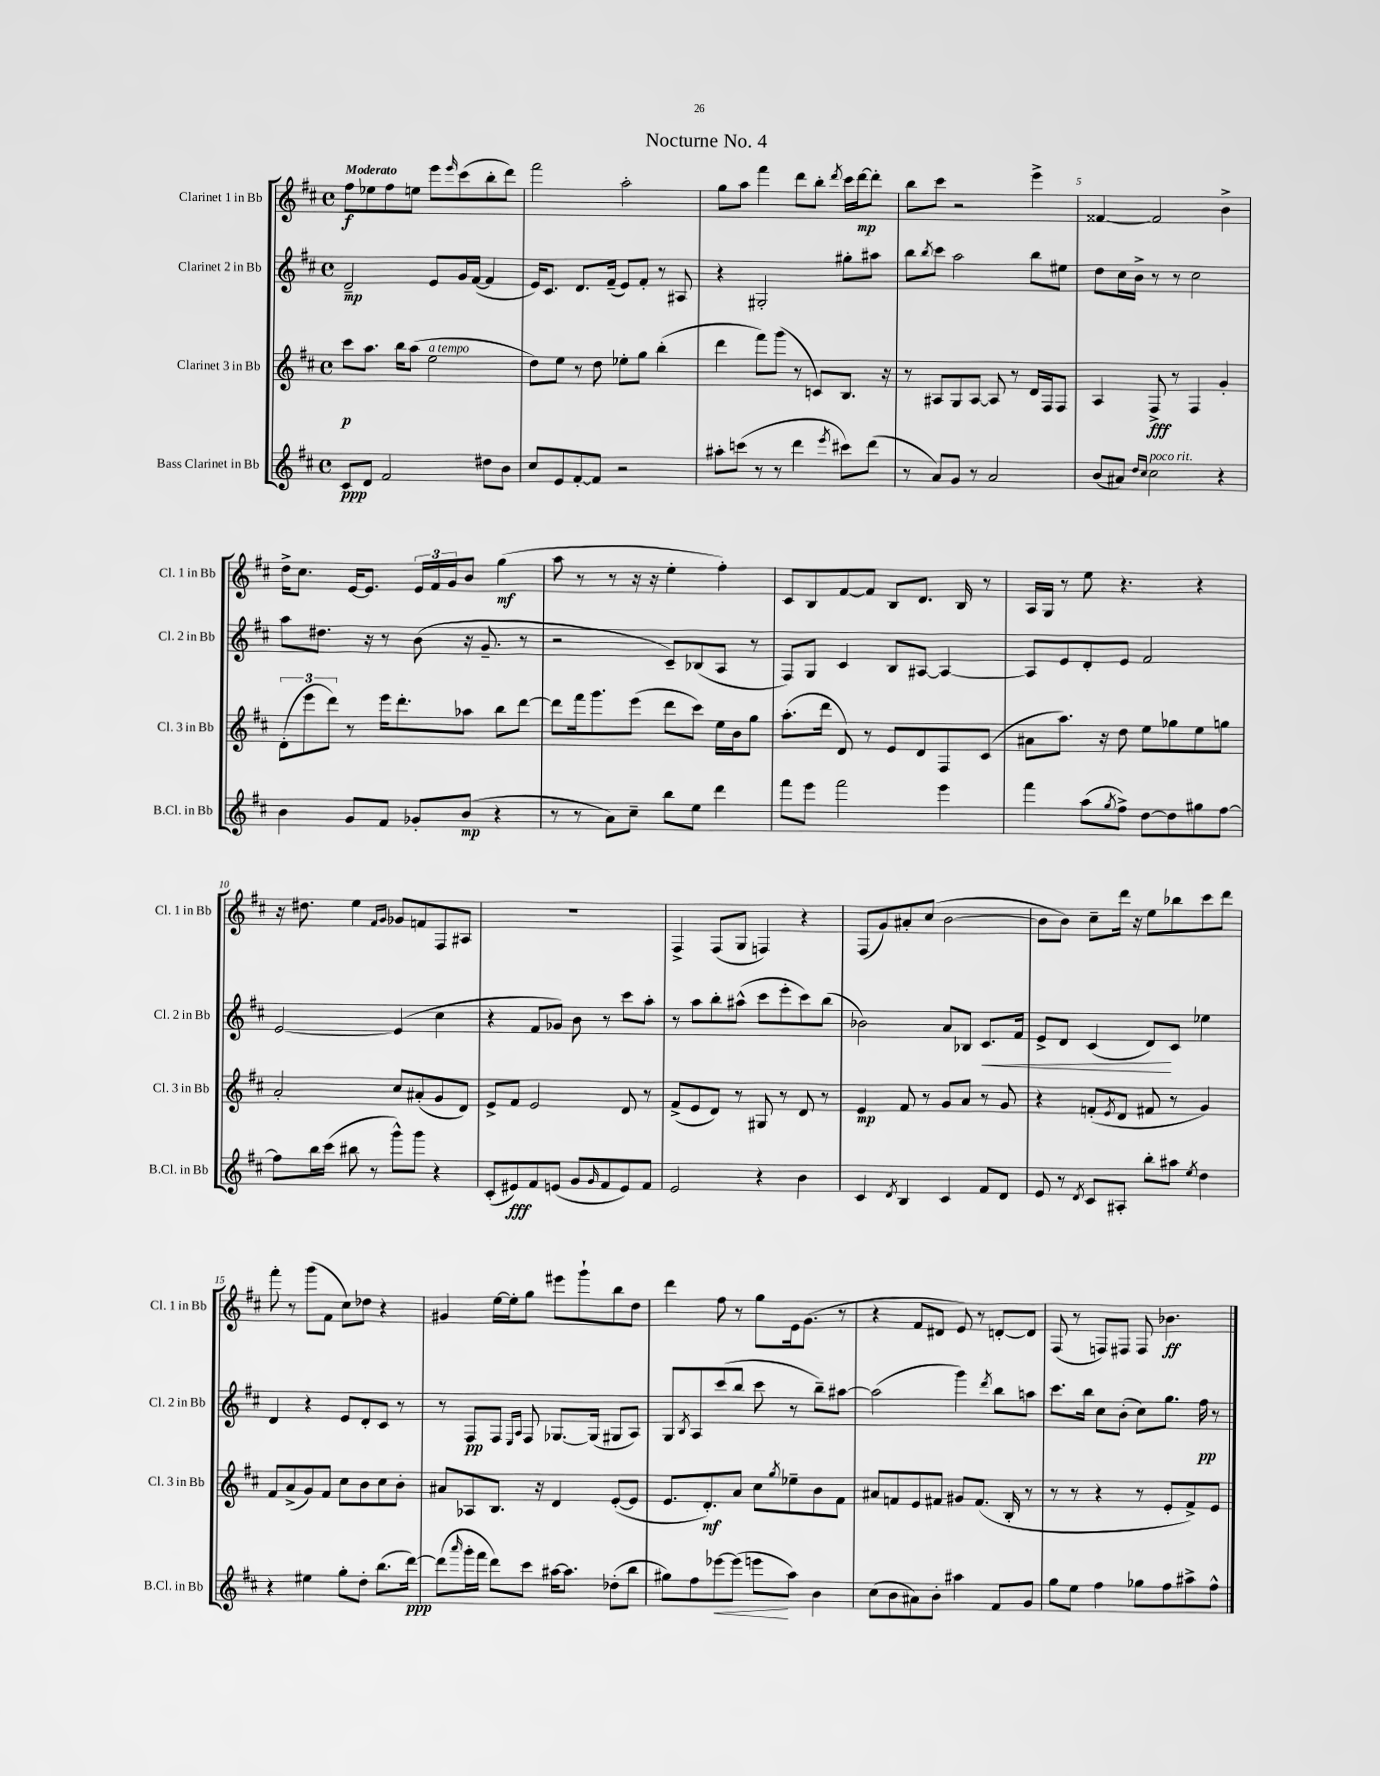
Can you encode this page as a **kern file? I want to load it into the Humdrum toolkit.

**kern	**dynam	**kern	**dynam	**kern	**dynam	**kern	**dynam
*part4	*part4	*part3	*part3	*part2	*part2	*part1	*part1
*staff4	*staff4	*staff3	*staff3	*staff2	*staff2	*staff1	*staff1
*I"Bass Clarinet in Bb	*	*I"Clarinet 3 in Bb	*	*I"Clarinet 2 in Bb	*	*I"Clarinet 1 in Bb	*
*I'B.Cl. in Bb	*	*I'Cl. 3 in Bb	*	*I'Cl. 2 in Bb	*	*I'Cl. 1 in Bb	*
*clefG2	*	*clefG2	*	*clefG2	*	*clefG2	*
*k[f#c#]	*	*k[f#c#]	*	*k[f#c#]	*	*k[f#c#]	*
*M4/4	*	*M4/4	*	*M4/4	*	*M4/4	*
*met(c)	*	*met(c)	*	*met(c)	*	*met(c)	*
=1	=1	=1	=1	=1	=1	=1	=1
!	!	!	!	!	!	!LO:TX:a:B:t=Moderato	!
8c#/L	ppp	8ccc#\L	p	2d~/	mp	8ff#\L	f
8d/J	.	8.aa\J	.	.	.	8ee-X\	.
2f#/	.	.	.	.	.	8ff#\	.
.	.	16bb\KL	.	.	.	.	.
.	.	(8aa\J	.	.	.	8een\J	.
!	!	!LO:TX:a:i:t=a tempo	!	!	!	!	!
.	.	2ee\	.	8e/L	.	8eee\L	.
.	.	.	.	.	.	16qqeee/	.
.	.	.	.	16g/L	.	(8ccc#\	.
.	.	.	.	([16f#/JJ	.	.	.
8dd#X\L	.	.	.	4f#/]	.	8bb'\	.
8b\J	.	.	.	.	.	8ddd\J)	.
=2	=2	=2	=2	=2	=2	=2	=2
8cc#/L	.	8dd\L)	.	16e/KL)	.	2fff#\	.
.	.	.	.	8.c#/J	.	.	.
8e/	.	8ee\J	.	.	.	.	.
[8f#'/	.	8r	.	8.d/L	.	.	.
8f#/J]	.	8dd\	.	.	.	.	.
.	.	.	.	(16f#~/Jk	.	.	.
2r	.	8ee-X'\L	.	8e/L)	.	2aa'\	.
.	.	8gg\J	.	8f#'/J	.	.	.
.	.	(4bb'\	.	8r	.	.	.
.	.	.	.	8A#X/	.	.	.
=3	=3	=3	=3	=3	=3	=3	=3
8aa#X'\L	.	4ddd\	.	4r	.	8gg\L	.
(8cccn\J	.	.	.	.	.	8aa\J	.
8r	.	8fff#\L)	.	2G#X'/	.	4fff#\	.
8r	.	(8ggg\J	.	.	.	.	.
4ddd\	.	8r	.	.	.	8ddd\L	.
.	.	8cn/L)	.	.	.	8bb'\J	.
8qeee/	.	.	.	.	.	8qddd/	.
8ccc#X\L)	.	8.B/J	.	8gg#X'\L	.	16ccc#\LL	.
.	.	.	.	.	.	[16ddd\J	mp
(8ddd\J	.	.	.	8aa#X\J	.	8ddd'\J]	.
.	.	16r	.	.	.	.	.
=4	=4	=4	=4	=4	=4	=4	=4
8r	.	8r	.	8bb\L	.	8bb\L	.
.	.	.	.	8qbb/	.	.	.
8a/L)	.	8A#X/L	.	8ccc#\J	.	8ccc#\J	.
8g/J	.	8G/	.	2aa\	.	2r	.
8r	.	[8A#/J	.	.	.	.	.
2a/	.	8A#/]	.	.	.	.	.
.	.	8r	.	.	.	.	.
.	.	16d/LL	.	8bb\L	.	4eee^\	.
.	.	16F#/J	.	.	.	.	.
.	.	8F#/J	.	8ee#X\J	.	.	.
=5	=5	=5	=5	=5	=5	=5	=5
(8b/L	.	4A/	.	8dd\L	.	[4f##X/	.
8a#X/J)	.	.	.	16cc#\L	.	.	.
.	.	.	.	16b^\JJ	.	.	.
16qqdd/LL	.	.	.	.	.	.	.
16qqcc#/JJ	.	.	.	.	.	.	.
!LO:TX:a:i:t=poco rit.	!	!	!	!	!	!	!
2cc#\	.	8F#^/	fff	8r	.	2f##/]	.
.	.	8r	.	8r	.	.	.
.	.	4F#/	.	2cc#\	.	.	.
4r	.	4g'/	.	.	.	4b^\	.
!!LO:LB:g=z
=6	=6	=6	=6	=6	=6	=6	=6
4b\	.	(12d'\L	.	8aa\L	.	16dd^\KL	.
.	.	.	.	.	.	8.cc#\J	.
.	.	12eee\	.	.	.	.	.
.	.	.	.	8.dd#X\J	.	.	.
.	.	12ddd\J)	.	.	.	.	.
8g/L	.	8r	.	.	.	[16e/KL	.
.	.	.	.	16r	.	8.e/J]	.
8f#/J	.	16eee\KL	.	8r	.	.	.
.	.	8.ddd'\	.	.	.	.	.
8g-X'/L	.	.	.	(8b\	.	24e/LL	.
.	.	.	.	.	.	24f#/	.
.	.	.	.	.	.	24g/J	.
(8b/J	mp	8aa-X\J	.	16r	.	8b/J	.
.	.	.	.	8.g~/	.	.	.
4r	.	8bb\L	.	.	.	(4gg\	mf
.	.	[8ddd\J	.	8r	.	.	.
=7	=7	=7	=7	=7	=7	=7	=7
8r	.	8ddd\L]	.	2r	.	8aa\	.
8r	.	16fff#\k	.	.	.	8r	.
.	.	8.ggg\	.	.	.	.	.
8a\L)	.	.	.	.	.	8r	.
8cc#~\J	.	(8eee\J	.	.	.	16r	.
.	.	.	.	.	.	16r	.
8bb\L	.	8ddd\L	.	8c#~/L)	.	4ee'\	.
8ee\J	.	8ccc#\J)	.	(8B-X/	.	.	.
4ddd\	.	16ee\LL	.	8A/J	.	4ff#'\)	.
.	.	16b\J	.	.	.	.	.
.	.	8gg\J	.	8r	.	.	.
=8	=8	=8	=8	=8	=8	=8	=8
8fff#\L	.	(8.aa'\L	.	8F#/L)	.	8c#/L	.
8eee\J	.	.	.	8G/J	.	8B/	.
.	.	16ddd\Jk	.	.	.	.	.
2fff#\	.	8d/)	.	4c#/	.	[8f#/	.
.	.	8r	.	.	.	8f#/J]	.
.	.	8e/L	.	8B/L	.	8B/L	.
.	.	8d/	.	[8A#X/J	.	8.d/J	.
4eee\	.	8F#/	.	4A#/_	.	.	.
.	.	.	.	.	.	16B/	.
.	.	(8c#/J	.	.	.	8r	.
=9	=9	=9	=9	=9	=9	=9	=9
4fff#\	.	8a#X\L	.	8A#/L]	.	16A/LL	.
.	.	.	.	.	.	16G/JJ	.
.	.	8.aa\J)	.	8e/	.	8r	.
(8aa\L	.	.	.	8d'/	.	8ee\	.
.	.	16r	.	.	.	.	.
8qgg/	.	.	.	.	.	.	.
8ff#^\J)	.	8dd\	.	8e/J	.	4.r	.
[8dd\L	.	8ee\L	.	2f#/	.	.	.
8dd\]	.	8gg-X\	.	.	.	.	.
8gg#X\	.	8ee\	.	.	.	4r	.
[8ff#\J	.	8ggn\J	.	.	.	.	.
!!LO:LB:g=z
=10	=10	=10	=10	=10	=10	=10	=10
8ff#\L]	.	2a'/	.	[2e/	.	16r	.
.	.	.	.	.	.	8.dd#X\	.
16bb\L	.	.	.	.	.	.	.
(16ccc#\JJ	.	.	.	.	.	.	.
8bb#X\	.	.	.	.	.	4ee\	.
8r	.	.	.	.	.	.	.
.	.	.	.	.	.	16qqf#/LL	.
.	.	.	.	.	.	16qqg/JJ	.
8ggg^^\L)	.	8cc#/L	.	(4e/]	.	8g-X/L	.
8ggg\J	.	(8a#X'/	.	.	.	8fn/	.
4r	.	8g/	.	4cc#\	.	8F#/	.
.	.	8d/J)	.	.	.	8A#X/J	.
=11	=11	=11	=11	=11	=11	=11	=11
(8c#'/L	.	8e^/L	.	4r	.	1r	.
8e#X/)	fff	8f#/J	.	.	.	.	.
8f#/	.	2e/	.	8f#/L	.	.	.
(8en/J	.	.	.	8g-X/J)	.	.	.
8g/L	.	.	.	8b\	.	.	.
16qqg/	.	.	.	.	.	.	.
8f#/	.	.	.	8r	.	.	.
8e/)	.	8d/	.	8ccc#\L	.	.	.
8f#/J	.	8r	.	8aa'\J	.	.	.
=12	=12	=12	=12	=12	=12	=12	=12
2e/	.	(8f#^/L	.	8r	.	4F#^/	.
.	.	8e/	.	8aa\L	.	.	.
.	.	8d/J)	.	8bb'\	.	(8F#/L	.
.	.	8r	.	(8aa#X^^\J	.	8G/J	.
4r	.	8G#X/	.	8ccc#\L	.	4Fn/)	.
.	.	8r	.	8eee'\	.	.	.
4b\	.	8d/	.	8ccc#\)	.	4r	.
.	.	8r	.	(8bb\J	.	.	.
=13	=13	=13	=13	=13	=13	=13	=13
4c#/	.	4e/	mp	2b-X\)	.	(8F#/L	.
.	.	.	.	.	.	8g/)	.
8qd/	.	.	.	.	.	.	.
4B/	.	8f#/	.	.	.	8a#X'/	.
.	.	8r	.	.	.	(8cc#/J	.
4c#/	.	8g/L	.	8a/L	.	[2b\	.
.	.	8a/J	.	8B-X/J	.	.	.
!	!	!	!	!	!LO:HP:b	!	!
8f#/L	.	8r	.	8.c#/L	<	.	.
8d/J	.	8g/	.	.	.	.	.
.	.	.	.	16f#/Jk	.	.	.
=14	=14	=14	=14	=14	=14	=14	=14
8e/	.	4r	.	8e^/L	.	8b\L]	.
8r	.	.	.	8d/J	.	8b\J)	.
8qd/	.	.	.	.	.	.	.
8c#/L	.	(8fn'/L	.	(4c#/	.	8cc#~\L	.
.	.	8qe/	.	.	.	.	.
8A#X'/J	.	8d/J	.	.	.	16ddd\Jk	.
.	.	.	.	.	.	16r	.
8bb'\L	.	8f#X/	.	8d/L)	.	8ee\L	.
8aa#X\J	.	8r	.	8c#/J	[	8bb-X\	.
8qee/	.	.	.	.	.	.	.
4dd\	.	4g/)	.	4ee-X\	.	8ccc#\	.
.	.	.	.	.	.	8ddd\J	.
!!LO:LB:g=z
=15	=15	=15	=15	=15	=15	=15	=15
4r	.	8f#/L	.	4d/	.	8fff#'\	.
.	.	(8a^/	.	.	.	8r	.
4ee#X\	.	8g/)	.	4r	.	(8ggg\L	.
.	.	8f#/J	.	.	.	8f#\J	.
8gg'\L	.	8cc#\L	.	8e/L	.	8cc#\L)	.
8dd'\J	.	8b\	.	8d'/	.	8dd-X\J	.
(8.bb\L	.	8cc#\	.	8c#/J	.	4r	.
.	.	8b'\J	.	8r	.	.	.
[16ddd\Jk)	ppp	.	.	.	.	.	.
=16	=16	=16	=16	=16	=16	=16	=16
(8ddd\L]	.	8a#X/L	.	8r	.	4g#X/	.
16qqaaa/	.	.	.	.	.	.	.
16ggg'\L	.	8A-X/	.	8F#/L	pp	.	.
16fff#\JJ	.	.	.	.	.	.	.
8ddd\L)	.	8.B/J	.	8F#/J	.	[16ee\LL	.
.	.	.	.	.	.	16ee'\J]	.
.	.	.	.	16qqE/LL	.	.	.
.	.	.	.	16qqA/JJ	.	.	.
8ccc#\J	.	.	.	8F#/	.	8gg\J	.
.	.	16r	.	.	.	.	.
[16aa#X\KL	.	4d/	.	[8.G-X/L	.	8eee#X\L	.
8.aa#\J]	.	.	.	.	.	.	.
.	.	.	.	.	.	8ggg`\	.
.	.	.	.	(16G-/Jk]	.	.	.
(8dd-X'\L	.	([8e'/L	.	8G#X/L	.	8bb\	.
8bb\J	.	8e/J]	.	8A/J)	.	8dd\J	.
=17	=17	=17	=17	=17	=17	=17	=17
8gg#X\L)	.	8.e/L	.	8G/L	.	4ddd\	.
.	.	.	.	8qB/	.	.	.
8ff#\	.	.	.	8A/	.	.	.
.	.	8.d'/)	mf	.	.	.	.
!	!LO:HP:b	!	!	!	!	!	!
[8eee-X\	<	.	.	(8ccc#/	.	8ff#\	.
(8eee-\J]	.	8a/J	.	8bb/J	.	8r	.
8eeen\L	.	8cc#\L	.	8ccc#\	.	8gg\L	.
.	.	8qgg/	.	.	.	.	.
8aa\J)	[	8ee-X~\	.	8r	.	16e\k	.
.	.	.	.	.	.	(8.g\J	.
4b\	.	8b\	.	8bb~\L)	.	.	.
.	.	8f#\J	.	[8aa#X\J	.	8r	.
=18	=18	=18	=18	=18	=18	=18	=18
(8cc#\L	.	8a#X/L	.	(2aa#\]	.	4r	.
8b\	.	8fn/	.	.	.	.	.
8a#X\)	.	8e/	.	.	.	8f#/L	.
8b'\J	.	8f#X/J	.	.	.	8d#X/J	.
4aa#X\	.	8g#X/L	.	4ggg\)	.	8e/)	.
.	.	(8.f#/J	.	.	.	8r	.
.	.	.	.	8qddd/	.	.	.
8f#/L	.	.	.	8bb\L	.	[8dn'/L	.
.	.	16B'/	.	.	.	.	.
8g/J	.	8r	.	8aan\J	.	8d/J]	.
=19	=19	=19	=19	=19	=19	=19	=19
8gg\L	.	8r	.	8.ccc#\L	.	(8F#/	.
8ee\J	.	8r	.	.	.	8r	.
.	.	.	.	16bb\Jk	.	.	.
4ff#\	.	4r	.	8cc#\L	.	8Fn/L)	.
.	.	.	.	(8b'\J	.	8F#X/J	.
8gg-X\L	.	8r	.	8cc#\L)	.	8F#/	.
8ff#\	.	8e'/L	.	8.gg\J	.	4.b-X\	ff
8aa#X^\	.	8f#^/)	.	.	.	.	.
.	.	.	.	16ff#\	pp	.	.
8ff#^^\J	.	8e/J	.	8r	.	.	.
==	==	==	==	==	==	==	==
*-	*-	*-	*-	*-	*-	*-	*-
